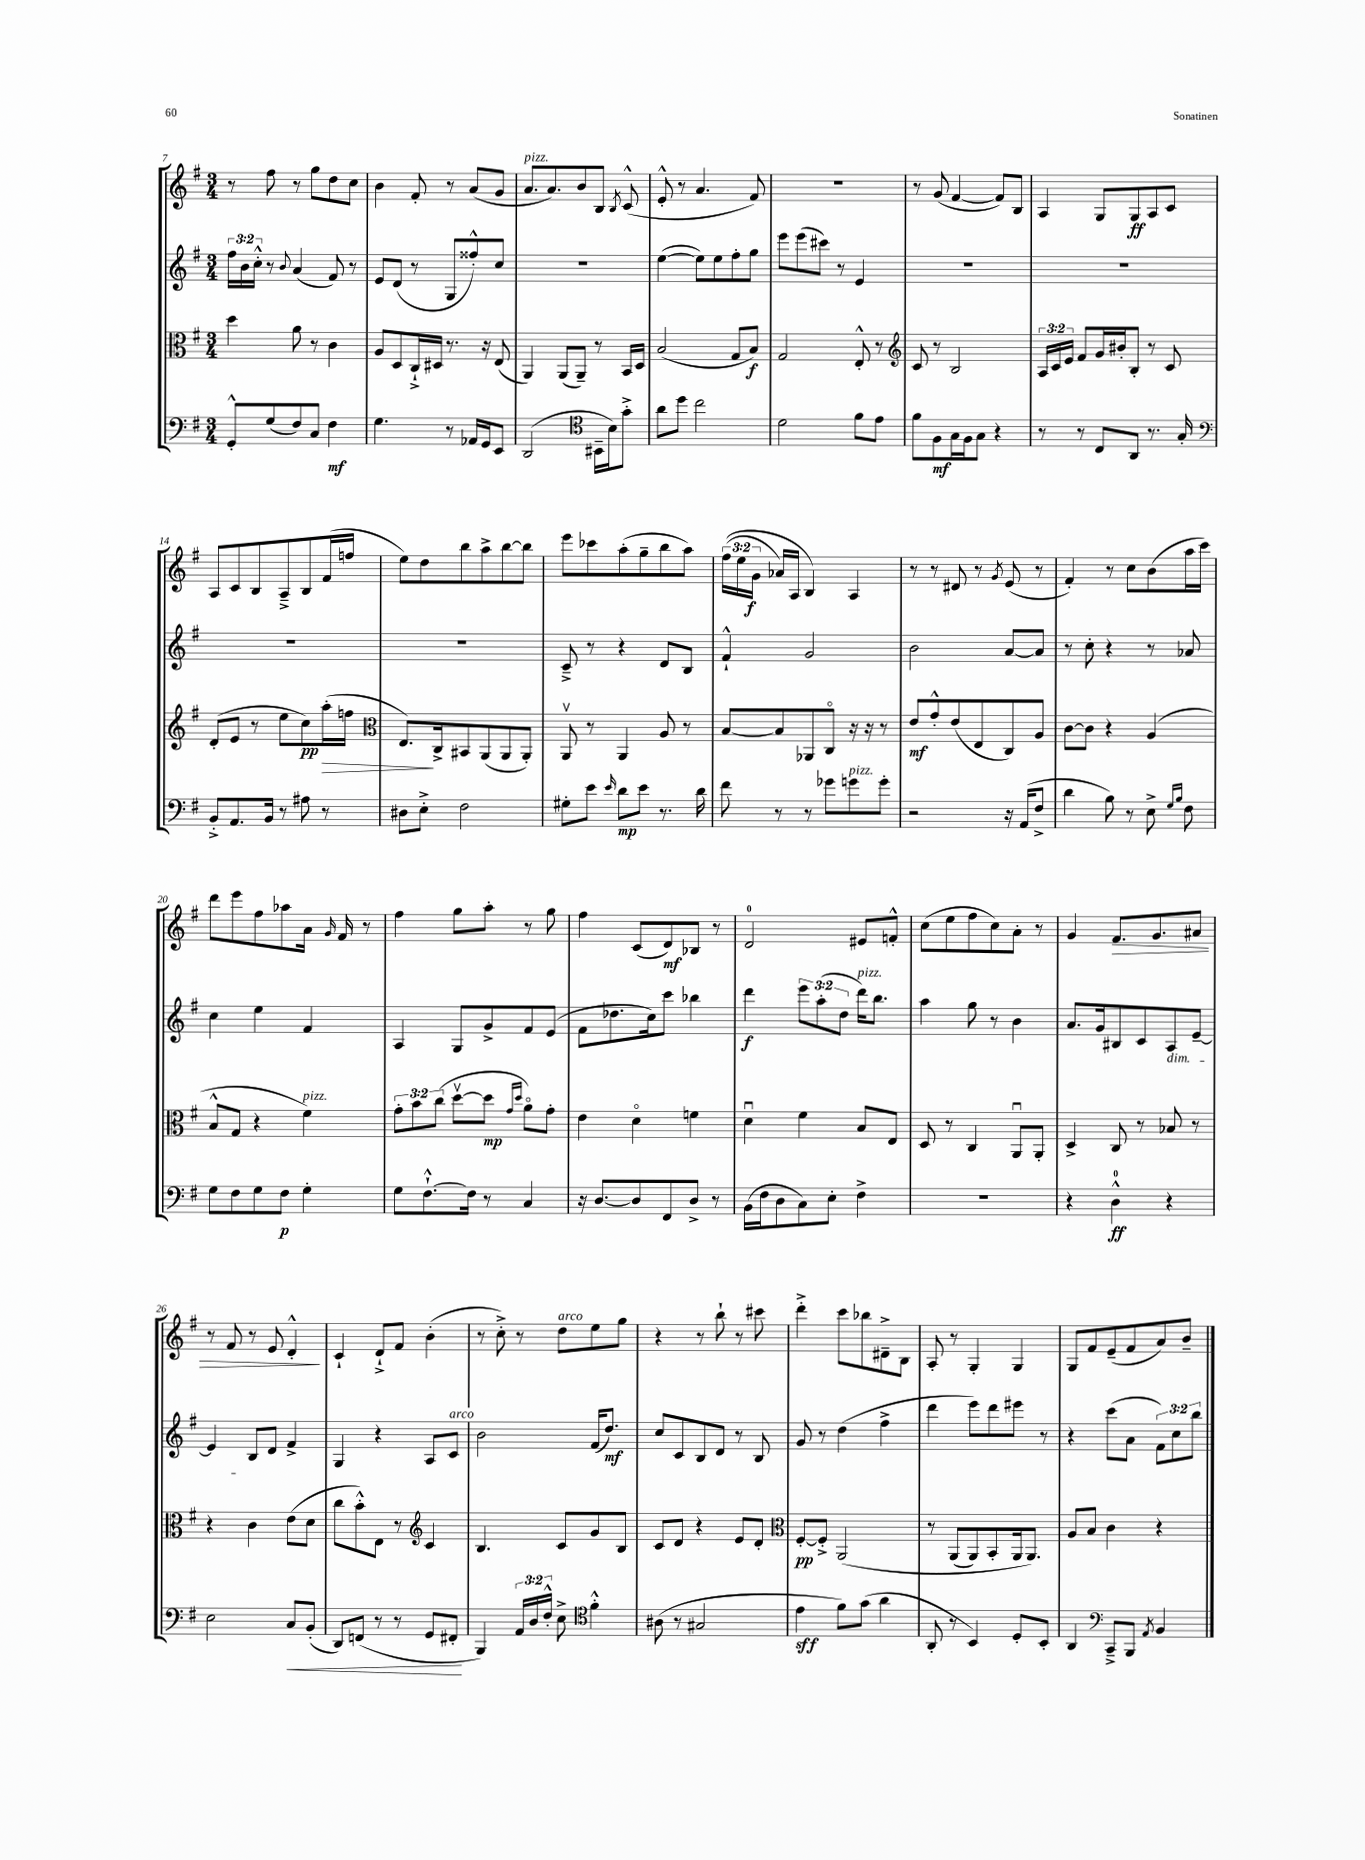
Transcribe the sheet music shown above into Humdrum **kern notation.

**kern	**kern	**kern	**kern
*staff4	*staff3	*staff2	*staff1
*clefF4	*clefC3	*clefG2	*clefG2
*k[f#]	*k[f#]	*k[f#]	*k[f#]
*M3/4	*M3/4	*M3/4	*M3/4
8GG'^^/L	4dd\	24ff#\LL	8r
.	.	24b\	.
.	.	24cc'^^\JJ	.
(8G/	.	8r	8ff#\
.	.	8qqb/	.
8F#/)	8a\	(4a/	8r
8C/J	8r	.	8gg\L
4F#\	4c\	8f#/)	8dd\
.	.	8r	8cc\J
=	=	=	=
4.G\	8A/L	8e/L	4b\
.	8D/	(8d/J	.
.	16C`^/L	8r	8f#'/
.	16D#/JJ	.	.
8r	8.r	8G/L	8r
16AA-/LL	.	8ff##'^^/)	(8a/L
16GG/J	16r	.	.
8EE/J	(8E/	8cc/J	8g/J
=	=	=	=
(2DD/	4AA/)	2.r	8.a/L
.	.	.	8.a/)
.	(8AA/L	.	.
.	8AA~/J)	.	8b/
*clefC4	*	*	*
16BB#~\LL	8r	.	8B/J
16B\J)	.	.	.
.	.	.	8qB/
8g'^\J	16BB/LL	.	(8c^^/
.	16D/JJ	.	.
=	=	=	=
8a\L	(2B/	([4ee\	8e'^^/
8dd\J	.	.	8r
2cc\	.	8ee\]L)	4.a/
.	.	8ee\	.
.	8G/L	8ff#'\	.
.	8B/J)	8gg\J	8f#/)
=	=	=	=
2d\	2G/	8eee\L	2.r
.	.	(8eee\	.
.	.	8ccc#\J)	.
.	.	8r	.
8f#\L	8E'^^/	4e/	.
8e\J	8r	.	.
=	=	=	=
*	*clefG2	*	*
8f#\L	8c/	2.r	8r
8F#\	8r	.	(8g/
16G\L	2B/	.	[4f#/
16F#\J	.	.	.
8G\J	.	.	.
4r	.	.	8f#/]L)
.	.	.	8B/J
=	=	=	=
8r	24A/LL	2.r	4A/
.	24c/	.	.
.	24e/JJ	.	.
8r	8f#/L	.	.
8C/L	16g/L	.	8G/L
.	16b#'/J	.	.
8AA/J	8B'/J	.	8G/
8.r	8r	.	8A/
.	8c/	.	8c/J
16G'/	.	.	.
=	=	=	=
*clefF4	*	*	*
8BB'^/L	(8d'/L	2.r	8A/L
8.AA/	8e/J	.	8c/
.	8r	.	8B/
16BB/Jk	.	.	.
8r	8ee\L	.	8A~^/
8A#\	8cc\)	.	8B/
8r	(16aa'\L	.	(16f#/L
.	16ff\JJ	.	16ff/JJ
=	=	=	=
*	*clefC3	*	*
8D#\L	8.E/L)	2.r	8ee\L)
8E'^\J	.	.	8dd\
.	16C^/k	.	.
2F#\	8BB#/	.	8bb\
.	(8AA/	.	8aa^\
.	8AA/	.	[8bb\
.	8AA'/J)	.	8bb\]J
=	=	=	=
8G#'\L	8AAv/	8c~^/	8eee\L
8e\J	8r	8r	8ccc-\
16qqe/	.	.	.
8d\L	4AA/	4r	(8aa'\
8e\J	.	.	8gg~\
8.r	8A/	8d/L	8bb\
.	8r	8B/J	8aa\J)
16d\	.	.	.
=	=	=	=
8f#\	[8B/L	4f#`^^/	&((24ff#\LL
.	.	.	24ee\
.	.	.	24g\JJ
8r	8B/]	.	16a-/LL)
.	.	.	16A/JJ
8r	8AA-/	2g/	4B/&)
8g-\L	8Co/J	.	.
8g\	16r	.	4A/
.	16r	.	.
8g'\J	8r	.	.
=	=	=	=
2r	8e/L	2b\	8r
.	8g'^^/	.	8r
.	(8e/	.	8d#/
.	8E/	.	8r
.	.	.	8qg/
16r	8C/)	[8a/L	(8e/
(16AA/LK	.	.	.
8F#^/J	8A/J	8a/]J	8r
=	=	=	=
4d\	[8c\L	8r	4f#'/)
.	8c\]J	8cc'\	.
8B\)	4r	4r	8r
8r	.	.	8cc\L
8E^\	(4A/	8r	(8b\
16qqG/LL	.	.	.
16qqB/JJ	.	.	.
8F#\	.	8a-/	16aa\L
.	.	.	16ccc\JJ)
=	=	=	=
8G\L	8B^^/L	4cc\	8ddd\L
8F#\	8G/J	.	8eee\
8G\	4r	4ee\	8ff#\
8F#\J	.	.	8aa-\
4G'\	4f#\)	4f#/	16a\Jk
.	.	.	16qqg/
.	.	.	16f#/
.	.	.	8r
=	=	=	=
8G\L	12g'\L	4A/	4ff#\
.	12b\	.	.
[8.F#`^^\	.	.	.
.	(12cc\J	.	.
.	[8ddv\L	8G/L	8gg\L
16F#\]Jk	.	.	.
8r	8dd\]J	8g^/	8aa'\J
.	16qqg/LL	.	.
.	16qqdd/JJ	.	.
4C/	8ao\L)	8f#/	8r
.	8g'\J	(8e/J	8gg\
=	=	=	=
16r	4e\	8f#\L	4ff#\
[8.D/L	.	.	.
.	.	8.dd-\	.
8D/]	4do\	.	(8c/L
.	.	16cc\k)	.
8FF#/	.	8ccc\J	8d/)
8D^/J	4f\	4bb-\	8B-/J
8r	.	.	8r
=	=	=	=
(16BB\LL	4du\	4ddd\	2d/
16F#\J	.	.	.
8D\	.	.	.
8C\)	4f#\	12eee\L	.
.	.	(12aa'\	.
8E'\J	.	.	.
.	.	12dd\J	.
4F#^\	8B/L	16ddd\LK)	8e#/L
.	.	8.bb\J	.
.	8E/J	.	8f'^^/J
=	=	=	=
2.r	8D/	4aa\	(8cc\L
.	8r	.	8ee\
.	4C/	8gg\	8ff#\
.	.	8r	8cc\)
.	8AAu/L	4b\	8a'\J
.	8AA'/J	.	8r
=	=	=	=
4r	4D^/	8.a/L	4g/
.	.	16g/k	.
4D^^\	8C/	8B#/	8.f#/L
.	8r	8c/	.
.	.	.	8.g/
4r	8B-/	8A/	.
.	8r	[8e~/J	8a#/J
=	=	=	=
2E\	4r	4e/]	8r
.	.	.	8f#/
.	4c\	8B/L	8r
.	.	8d/J	8e/
8C/L	(8e\L	4f#^/	4d'^^/
(8BB'/J	8d\J	.	.
=	=	=	=
8DD/L)	8cc\L	4G/	4c`/
(8FF/J	8b'^^\)	.	.
8r	8E\J	4r	8d`^/L
8r	8r	.	8f#/J
*	*clefG2	*	*
8GG/L	4c/	8A/L	(4b'\
8FF#'/J	.	8c/J	.
=	=	=	=
4BBB/)	4.B/	2b\	8r
.	.	.	8cc'^\)
24AA/LL	.	.	8r
24D/	.	.	.
24F#'^^/JJ	.	.	.
8E^\	8c/L	.	8dd\L
*clefC4	*	*	*
4f#'^^\	8g/	(16f#/LK	8ee\
.	.	8.dd/J)	.
.	8B/J	.	8gg\J
=	=	=	=
(8A#\	8c/L	8cc/L	4r
8r	8d/J	8c/	.
2G#/	4r	8B/	8r
.	.	8d/J	8bb`\
.	8e/L	8r	8r
.	8d'/J	8B/	8ccc#\
=	=	=	=
*	*clefC3	*	*
4e\	[8F#'/L	8g/	4ddd'^\
.	8F#'^/]J	8r	.
8f#\L)	&(2AA/	(4dd\	8ccc\L
(8g\J	.	.	8bb-\
4a\	.	4ff#^\	8d#~^\
.	.	.	8B\J
=	=	=	=
8AA'/	8r	4ddd\	8A'/
8r	(8AA/L	.	8r
4BB/)	8AA/)	8eee\L)	4G'/
.	8BB'/	8ddd\	.
8D'/L	16AA/k	8eee#\J	4G/
.	8.AA/J&)	.	.
8BB'/J	.	8r	.
=	=	=	=
4AA/	8A/L	4r	8G/L
.	8B/J	.	8f#/
*clefF4	*	*	*
8CC~^/L	4c\	(8ccc\L	(8e~/
8BBB/J	.	8a\J	8f#/
8qAA/	.	.	.
4BB/	4r	12f#\L)	8a/)
.	.	12cc\	.
.	.	.	8b~/J
.	.	12bb\J	.
==	==	==	==
*-	*-	*-	*-
